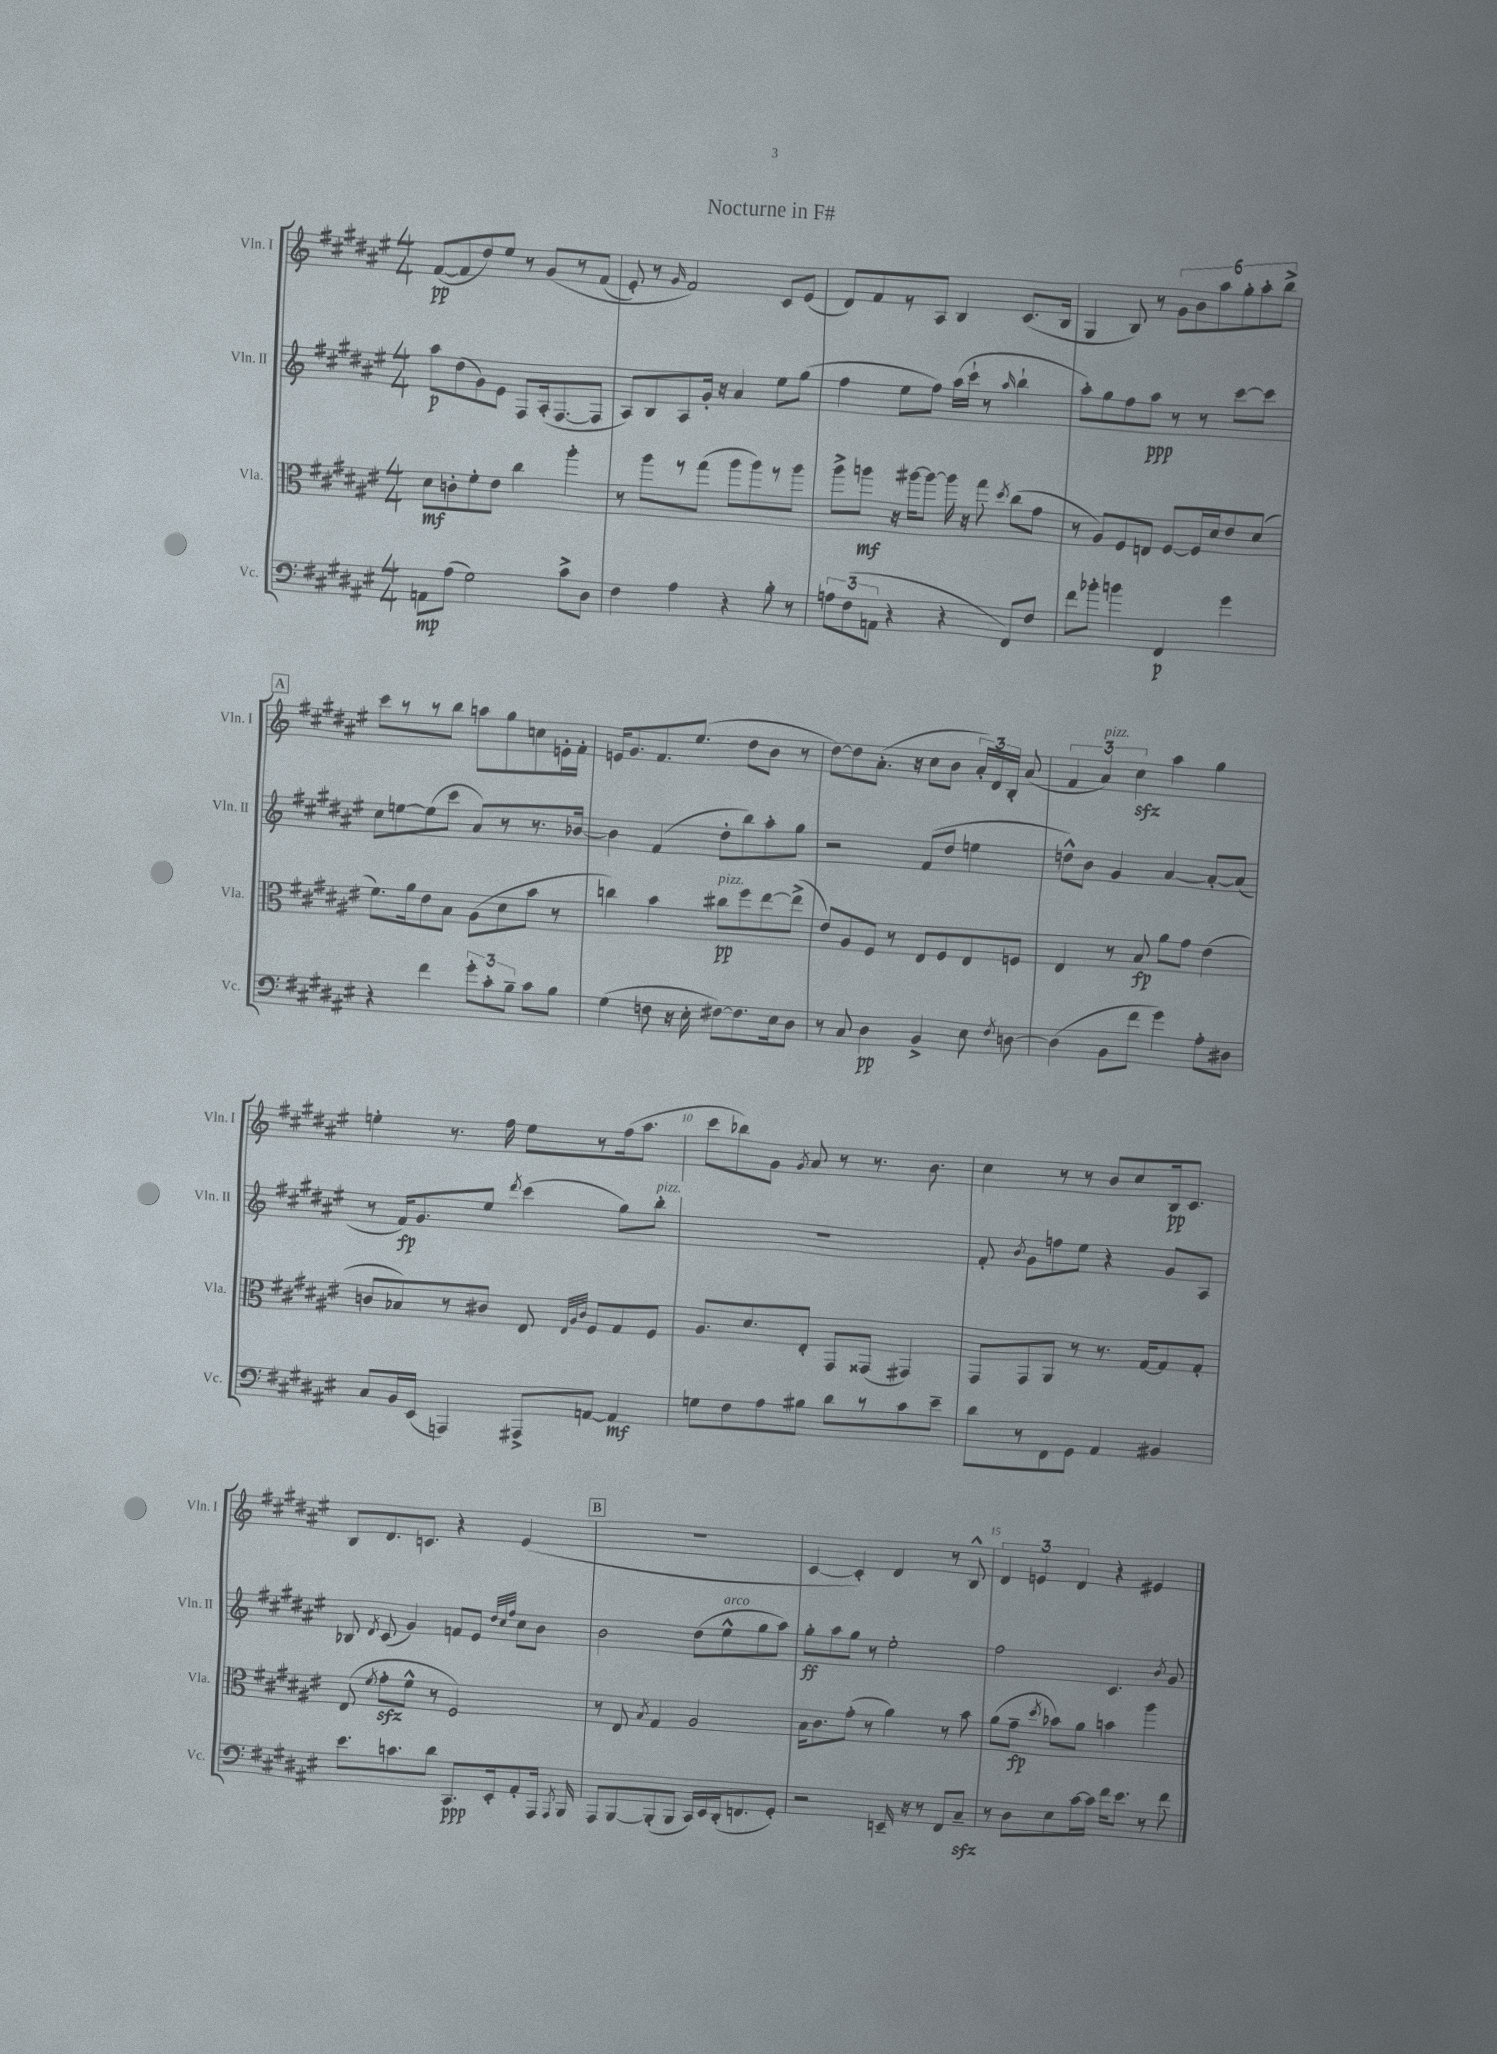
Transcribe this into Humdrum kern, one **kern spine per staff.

**kern	**kern	**kern	**kern
*staff4	*staff3	*staff2	*staff1
*clefF4	*clefC3	*clefG2	*clefG2
*k[f#c#g#d#a#e#]	*k[f#c#g#d#a#e#]	*k[f#c#g#d#a#e#]	*k[f#c#g#d#a#e#]
*M4/4	*M4/4	*M4/4	*M4/4
8AA\L	8d#\L	8aa#\L	([8f#/L
(8A#\J	8c'\	(8dd#\	8f#/]
2G#\)	8f#'\	8g#\)	8dd#/)
.	8e#\J	8e#\J	8ee#/J
.	4cc#\	8F#/L	8r
.	.	(16A#'/k	&(8g#/L
.	.	[8.F#/	.
8c#^\L	4aa#'\	.	8r
8D#\J	.	8F#/]J	(8f#/J
=	=	=	=
4F#\	8r	8A#/L)	8e#'/)
.	8aa#\L	8B/	8r
.	.	.	16qqg#/
4A#\	8r	8A#/	2f#/&)
.	(8gg#\J	16g#'/Jk	.
.	.	16r	.
4r	8aa#\L	4a#/	.
.	8aa#\)	.	.
8B'\	8r	8ee#\L	8c#/L
8r	8aa#\J	(8gg#\J	(8e#/J
=	=	=	=
12A\L	8aa#^\L	4ff#\	8d#/L)
(12F#\	.	.	.
.	8aa\J	.	8f#/
12AA\J	.	.	.
4r	16r	8ee#\L	8r
.	[16aa#\LK	.	.
.	8aa#\_J	8ff#\J)	8A#/J
4r	16aa#\]	(16aa#\LL	4B/
.	16r	16ccc#`\JJ	.
.	8gg#\	8r	.
.	8qdd#/	16qqaa#/	.
8FF#/L)	(8cc#\L	4bb`\	(8.c#/L
8F#/J	8g#\J	.	.
.	.	.	16B/Jk
=	=	=	=
8f#\L	8r	8aa#'\L)	4G#/
8b-'\J	8A#/L)	8gg#\	.
4b\	8F#/	8ff#\	8B/)
.	8E/J	8aa#\J	8r
4FF#/	[8F#/L	8r	12g#\L
.	.	.	12b\
.	16F#/]L	8r	.
.	.	.	12aa#\
.	16d#/J	.	.
4g#\	8e#/	[8ccc#\L	12gg#'\
.	.	.	12aa#'\
.	(8d#/J	8ccc#\]J	.
.	.	.	12bb^\J
=	=	=	=
4r	8.f#\L)	8cc#\L	8ccc#\L
.	.	[8ee\	8r
.	16a#\k	.	.
4f#\	8e#\	(8ee\]	8r
.	8B\J	8ccc#\J	8bb\J
12g#'\L	(8A#\L	8a#/L)	8aa\L
12c#'\	.	.	.
.	8d#\	8r	8gg#\
12B~\J	.	.	.
8c#\L	8b\J	8.r	8cc\
8B\J	8r	.	16e'\L
.	.	[16b-/Jk	16f#'\JJ
=	=	=	=
(4G#\	4cc\)	4b-\]	16e/LK
.	.	.	8.g#/
8F\	4b\	(4f#/	8.f#/
16r	.	.	.
16E#'\	.	.	(8.ee#/J
[8F#\L)	8cc#\L	8dd#'\L	.
8.F#\]	8ff#\	8bb\)	8dd#\L
.	[8ee#\	8aa#'\	8b\J
16E#\k	.	.	.
8D#\J	(8ee#^\]J	8gg#\J	8r
=	=	=	=
8r	8e#/L)	2r	[8dd#\L)
8C#/	8A#/	.	8dd#\]
4D#\	8F#/J	.	(8.a#'\J
.	8r	.	.
.	.	.	16r
4BB^/	8E#/L	(8f#/L	8cc#\L
.	8F#/	8dd#/J	8b\J
8E#\	8E#/	4ee\	24a#'/LL)
.	.	.	24d#/
.	.	.	24B'/JJ
8qF#/	.	.	.
[8D\	8F/J	.	(8a#/
=	=	=	=
(4D\]	4E#/	8dd^^\L)	6f#/
.	.	8b\J	.
.	.	.	6a#/)
8BB\L	8r	4g#/	.
.	.	.	6cc#\
8f#\J	8B/	.	.
4g#\)	8a#\L	[4a#/	4aa#\
.	8g#\J	.	.
8A#'\L	(4e#\	8a#'/_L	4gg#\
8D#\J	.	(8a#/]J	.
=	=	=	=
8C#/L	8c/L	8r	4ee'\
16BB/L	8B-/)	16f#/LK)	.
(16EE#/JJ	.	8.g#/	.
4AAA/)	8r	.	8.r
.	8c#/J	8ee#/J	.
.	.	.	16ff#\
.	.	8qddd#/	.
8AAA#^/L	8E#/	(4ccc#\	8ee\L
.	32qqE#/LLL	.	.
.	32qqA#/	.	.
.	32qqc#/JJJ	.	.
[8AA/J	8F#/L	.	8r
4AA/]	8G#/	8gg#\L)	(16ff#\k
.	.	.	8.aa#\J
.	8F#/J	8bb'\J	.
=	=	=	=
8G\L	8.A#/L	1r	8ccc#\L
8F#\	.	.	8bb-\)
.	8.d#/	.	.
8A#\	.	.	8g#\J
.	.	.	8qg#/
8B#\J	8E#'/J	.	8a#/
8d#\L	8GG#/L	.	8r
8r	(8GG##/J	.	8.r
8c#\	4GG#/)	.	.
.	.	.	8.b\
8e#~\J	.	.	.
=	=	=	=
8d#\L	8GG#/L	8f#'/	4cc#\
.	.	8qb/	.
8r	8GG#/	8g#\L	.
8FF#\	8AA#/J	8ff\	8r
8GG#\J	8r	8ee#\J	8r
4AA#/	8.r	4r	8b/L
.	.	.	8cc#/
.	[16G#/LK	.	.
4BB#/	8G#/]	8g#/L	16B/k
.	.	.	8.c#/J
.	8G#'/J	8A#/J	.
=	=	=	=
8.e#\L	(8E#/	8B-/	8B/L
.	8qf#/	8qd#/	.
.	8g#'\L	(8c#/	8.d#/
8.c\	.	.	.
.	8f#^^\J	4g#/)	.
.	.	.	8.c/J
8d#\J	8r	.	.
8.CC#/L	2F#/)	8f/L	4r
.	.	8e#/J	.
16EE#'/k	.	.	.
.	.	32qqdd#/LLL	.
.	.	32qqcc#/	.
.	.	32qqff#/JJJ	.
8AA#'/	.	8cc#\L	(4e#/
16AAA#/Jk	.	8b\J	.
8qAAA#/	.	.	.
16BBB/	.	.	.
=	=	=	=
8AAA#/L	8r	2b\	1r
[8BBB/	8E#/	.	.
.	8qB/	.	.
(8BBB'/]	4G#/	.	.
8BBB/J	.	.	.
16CC#/LL)	2A#/	(8dd#\L	.
16EE#/	.	.	.
(16DD#'/J	.	8ee#^^\	.
8.FF/	.	.	.
.	.	8gg#\	.
8GG#'/J)	.	8aa#\J)	.
=	=	=	=
2r	16B\LK	8gg#'\L	[4c#/
.	8.c#\	.	.
.	.	8aa#\	.
.	(8g#'\J	8gg#\J	4c#'/])
.	8r	8r	.
16EE~/	4a#\)	2ee#'\	4d#/
16r	.	.	.
8r	.	.	.
8FF#/L	8r	.	8r
8C#~/J	8b\	.	8B^^/
=	=	=	=
8r	(8a#\L	2ff#\	6d#/
8D#\L	8g#~\J	.	.
.	.	.	6e/
.	8qdd#/	.	.
8E#\	8b-\L)	.	.
.	.	.	6d#/
[16c#\L	8a#\J	.	.
16c#\]JJ	.	.	.
16f#\LK	4b\	4.c#/	4r
8.e#\J	.	.	.
8r	4aa#\	.	4e#/
.	.	8qb/	.
8f#\	.	8g#/	.
==	==	==	==
*-	*-	*-	*-
